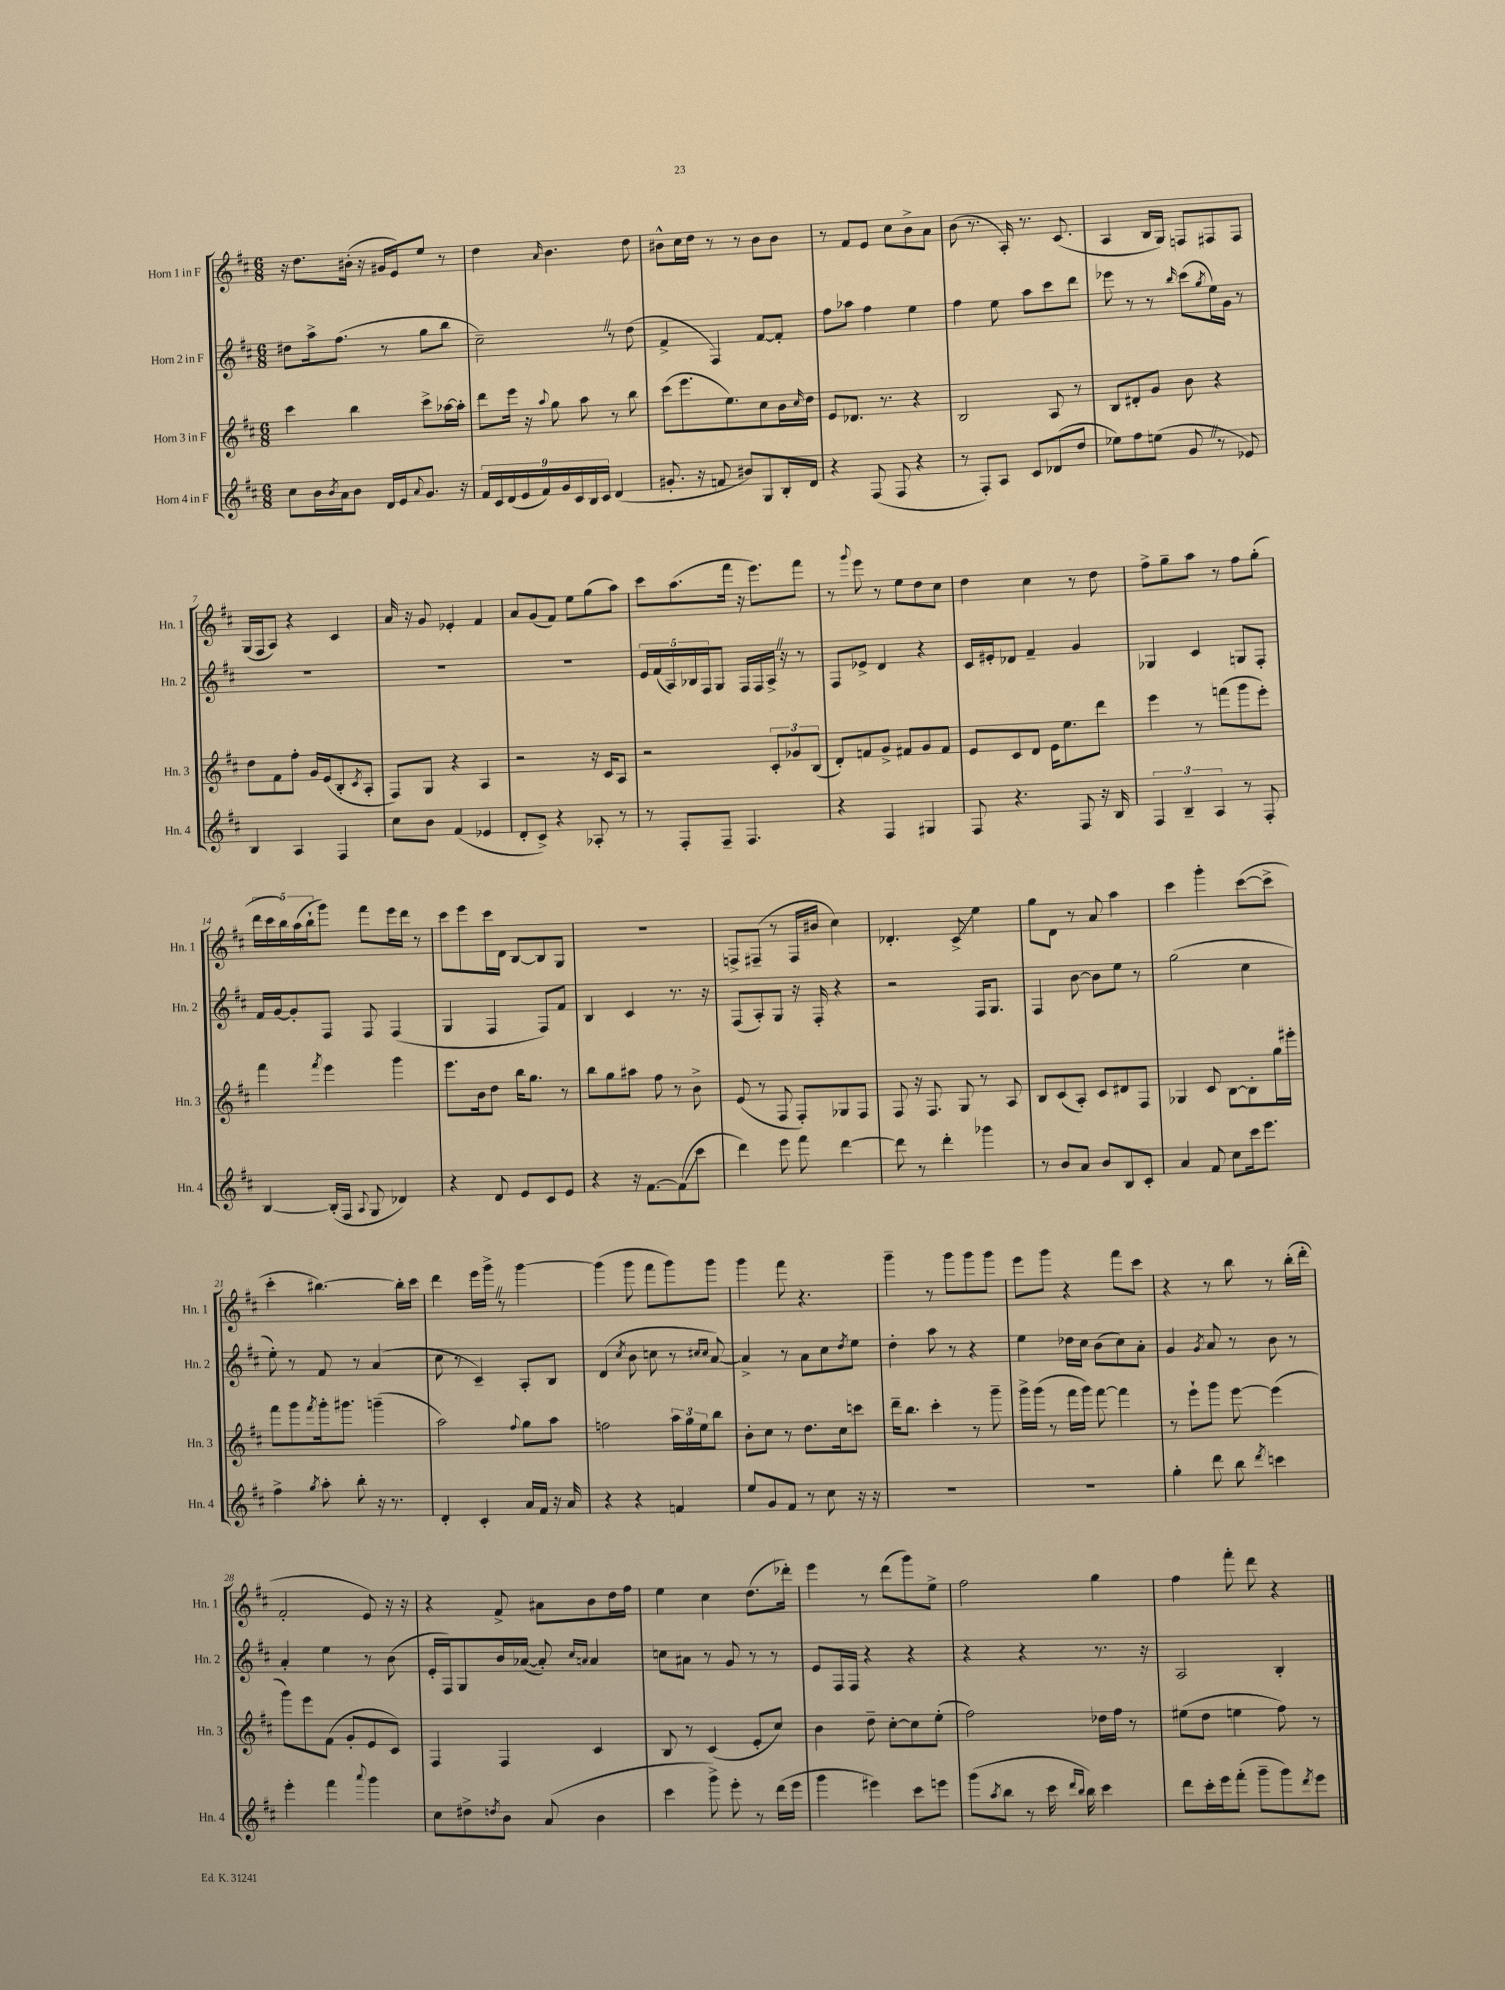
<<
\new StaffGroup <<
\new Staff = "s0" \with { instrumentName = "Horn 1 in F" shortInstrumentName = "Hn. 1" } {
    \clef treble \key d \major \numericTimeSignature \time 6/8
    r16 d''8. bis'16-.( r16 gis'16 e'16) e''8 r8 |
    d''4 \grace { a'16 } b'4. d''8 |
    bis'8-^ cis''16 d''16 r8 r8 bis'8 bis'8 |
    r8 fis'8 e'8 cis''8 b'8-> a'8 |
    b'8( r8. a16-.) r8. cis'8.( |
    a4 b16 g16) f8 fis8 fis8 |
    g16( fis16 a8) r4 cis'4 |
    a'16 r16 g'8 ees'4-. fis'4 |
    a'8 g'8( fis'8) e''8 g''8( a''8) |
    cis'''8 a''8.( fis'''16 r16 e'''8.) fis'''8 |
    r8 \appoggiatura { g'''8 } e'''8 r8 e''8 d''8 cis''8 |
    d''4 cis''4 r8 d''8 |
    fis''8-> g''8-- a''8 r8 fis''8 g''8-.( |
    \tuplet 5/4 { d'''16 cis'''16 b''16) a''16( b''16-! } g'''8) fis'''8 e'''16 d'''16 r8 |
    cis'''8 e'''8 cis'''16 d'16 b8~ b8 g8 |
    R2. |
    f8-> fis8--( r8 fis16 bis'16 cis''4) |
    des'4.-. cis'8->\glissando e''4 |
    g''8 d'8 r8 a'8 a''4 |
    cis'''4 g'''4-. cis'''8~( cis'''8-> |
    cis'''4-. bis''4.~) bis''16-. cis'''16 |
    d'''4 e'''16 g'''16-> \once \override BreathingSign.text = \markup { \musicglyph "scripts.caesura.straight" } \breathe r8 g'''4~ |
    g'''4( g'''8 fis'''8 g'''8) g'''8 |
    g'''4 fis'''8 r4. |
    g'''4-- r8 g'''8 g'''8 g'''8 |
    e'''8 g'''8 r4 fis'''8 cis'''8 |
    r4 r8 b''8 r8 b''16-.( d'''16-. |
    fis'2-. e'8) r16 r16 |
    r4 fis'8-> ais'8 b'8 d''16 fis''16 |
    e''4 cis''4 d''8.( des'''16-.) |
    e'''4 r8 d'''8( g'''8) e''8-> |
    fis''2 g''4 |
    fis''4 fis'''8-. d'''8 r4 \bar "|." |
}
\new Staff = "s1" \with { instrumentName = "Horn 2 in F" shortInstrumentName = "Hn. 2" } {
    \clef treble \key d \major \numericTimeSignature \time 6/8
    dis''8 a''16-> fis''8.( r8 g''8 b''8 |
    cis''2--) \once \override BreathingSign.text = \markup { \musicglyph "scripts.caesura.straight" } \breathe r8 d''8( |
    fis'4-> fis4) fis'8~ fis'8-. |
    fis''8 aes''8 fis''4 e''4 |
    fis''4 e''8 a''8 cis'''8 d'''8 |
    ees'''8 r8 r8 \grace { b''16 } cis'''8( \acciaccatura { g''8 } e''16) g'16 r8 |
    R2. |
    R2. |
    R2. |
    \tuplet 5/4 { e'16 fis'16( a16) bes16 fis16 } g8 fis16 fis16 a16-> \once \override BreathingSign.text = \markup { \musicglyph "scripts.caesura.straight" } \breathe r16 r8 |
    fis8 ees'8-> d'4 r4 |
    cis'16 eis'16-. des'8 fis'4-- g'4 |
    ges4 cis'4 g8 fis8-. |
    fis'16 g'16~ g'8-. fis8 fis8 fis4( |
    g4 fis4 fis8) fis'8 |
    b4 cis'4 r8. r16 |
    fis8( a8-.) g8 r16 fis16-. r4 |
    r2 fis16 g8. |
    fis4 b'8~ b'8 e''8 r8 |
    g''2( cis''4 |
    e''8-.) r8 fis'8 r8 a'4( |
    cis''8 r8 cis'4--) a8-. b8 |
    d'4( \acciaccatura { cis''8 } b'8 c''8 r8 \grace { cis''16 cis''16 } a'8~) |
    a'4-> r8 a'8 cis''8 \acciaccatura { d''8 } e''8 |
    d''4-. a''8 r8 r4 |
    e''4 des''16 cis''16 b'8( cis''8) a'8-. |
    g'4 \acciaccatura { g'8 } a'8 r8 b'8 r8 |
    a'4-. e''4 r8 b'8( |
    e'16-. fis16) g8 b'16 aes'16~( aes'8-.) \grace { cis''16 a'16 } a'4 |
    c''8 ais'8 r8 g'8 r8 r8 |
    e'8 fis16 fis16 r4 r4 |
    r4 r4 r8. r16 |
    a2 b4-. \bar "|." |
}
\new Staff = "s2" \with { instrumentName = "Horn 3 in F" shortInstrumentName = "Hn. 3" } {
    \clef treble \key d \major \numericTimeSignature \time 6/8
    cis'''4 b''4 cis'''8-> aes''16~ aes''16-. |
    d'''8 e'''16 r16 \appoggiatura { a''8 } g''8 a''8 r8 b''8 |
    cis'''8( e'''8. e''8.) cis''8 b'16 \grace { cis''16 } d''16 |
    e'8 des'8. r8. r4 |
    b2 a8 r8 |
    b8 dis'8-. g'8 b'8 r4 |
    d''8 fis'8 fis''8-. g'16 e'16( b8-. \acciaccatura { cis'8 } a8-. |
    fis8) g8 r4 a4 |
    r2 r16 cis'16 a8 |
    r2 \tuplet 3/2 { cis'8-. ges'8 b8( } |
    d'8-.) f'8 g'8-> fis'8 g'8 fis'8 |
    e'8 cis'8 d'8 e'16 e''8. d'''8 |
    e'''4 r8 f'''8( g'''8 e'''8-.) |
    fis'''4 \acciaccatura { fis'''8 } e'''4 g'''4 |
    e'''8. b'16 d''8 b''16 g''8. r8 |
    b''8 g''8 ais''8 fis''8 r8 b'8-> |
    e'8( r8 fis8 fis8-.) ges8 fis8 |
    fis8 r16 fis8. g8 r8 a8 |
    b8 cis'8( a8-.) cis'8 dis'8 fis8 |
    ges4 cis'8 b8~ b8-. g''16 eis'''16-. |
    fis'''8 g'''8 \acciaccatura { fis'''8 } g'''16-. gis'''8. g'''4--( |
    a''2) \appoggiatura { fis''8 } g''8 a''8 |
    f''2 \tuplet 3/2 { a''16 g''16 e''16 } b''8 |
    b'8-. cis''8 r8 d''8. cis''16 c'''8 |
    d'''16-- b''8. cis'''4-. r8 g'''8-- |
    g'''16-> g'''16( r8 fis'''16 g'''16) fis'''8~ fis'''4 |
    r8 e'''8-! g'''8 e'''8~ e'''4( |
    g'''8) e'''8 fis'8( g'8-. e'8 cis'8) |
    fis4 fis4 cis'4 |
    b8 r8 cis'4( e'8-. cis''8) |
    b'4 d''8-- cis''8~-. cis''8 e''8-.( |
    fis''2) des''16 fis''16 r8 |
    eis''8( d''8 e''4 fis''8) r8 \bar "|." |
}
\new Staff = "s3" \with { instrumentName = "Horn 4 in F" shortInstrumentName = "Hn. 4" } {
    \clef treble \key d \major \numericTimeSignature \time 6/8
    cis''8 b'16 \acciaccatura { b'8 } a'16 b'8 d'16 e'16 \appoggiatura { a'8 } g'8. r16 |
    \tuplet 9/8 { fis'16 cis'16 d'16( e'16 fis'16) g'16 cis'16 b16 cis'16 } d'4( |
    gis'8.-. r16 f'8 bis'8) g8 b16-. d'16 |
    r4 fis8( fis8 r4 |
    r8 fis8-.) a8 cis'8 des'8( d''8 |
    ees''8) fis''8 e''8( g'8 \once \override BreathingSign.text = \markup { \musicglyph "scripts.caesura.straight" } \breathe r8 ees'8) |
    b4 a4 fis4 |
    cis''8 b'8 fis'4( ees'4 |
    d'8-. cis'8->) r4 aes8-. r8 |
    r8 fis8-. fis8-- fis4. |
    r4 fis4 gis4 |
    fis8 r4. fis8 r16 b16 |
    \tuplet 3/2 { fis4 b4-- a4 } r8 fis8-. |
    b4~ b16-.( fis16 \appoggiatura { a8 } g8 des'4) |
    r4 d'8 e'8 cis'8 e'8 |
    r4 r16 fis'8.~ fis'8\glissando( cis'''8 |
    d'''4) e'''8 fis'''8 d'''4~ |
    d'''8 r8 d'''4-. ges'''4 |
    r8 b'8 a'8 b'8 b8 cis'8-. |
    a'4 fis'8 cis''8 cis'''16 e'''8. |
    fis''4-> \acciaccatura { g''8 } a''8-. b''8-. r16 r8. |
    d'4-. cis'4-. a'16 fis'16 r16 a'16 |
    r4 r4 f'4 |
    e''8 g'8 fis'8 r8 cis''8 r16 r16 |
    R2. |
    R2. |
    g''4-. d'''8 b''8 \acciaccatura { d'''8 } c'''4 |
    e'''4-. fis'''4 \appoggiatura { a'''8 } g'''4 |
    cis''8 dis''8-> \acciaccatura { d''8 } b'8 a'8( b'4 |
    cis'''4 g'''8->) e'''8-. r8 d'''16( e'''16 |
    g'''4 eis'''4) cis'''8 e'''8 |
    g'''8( \acciaccatura { a''8 } b''8 r8 cis'''16 \grace { d'''16 b''16 } b''16) cis'''4 |
    d'''8 cis'''16-. e'''16 fis'''8-.( g'''8-- g'''8) \acciaccatura { d'''8 } e'''8 \bar "|." |
}
>>
>>
